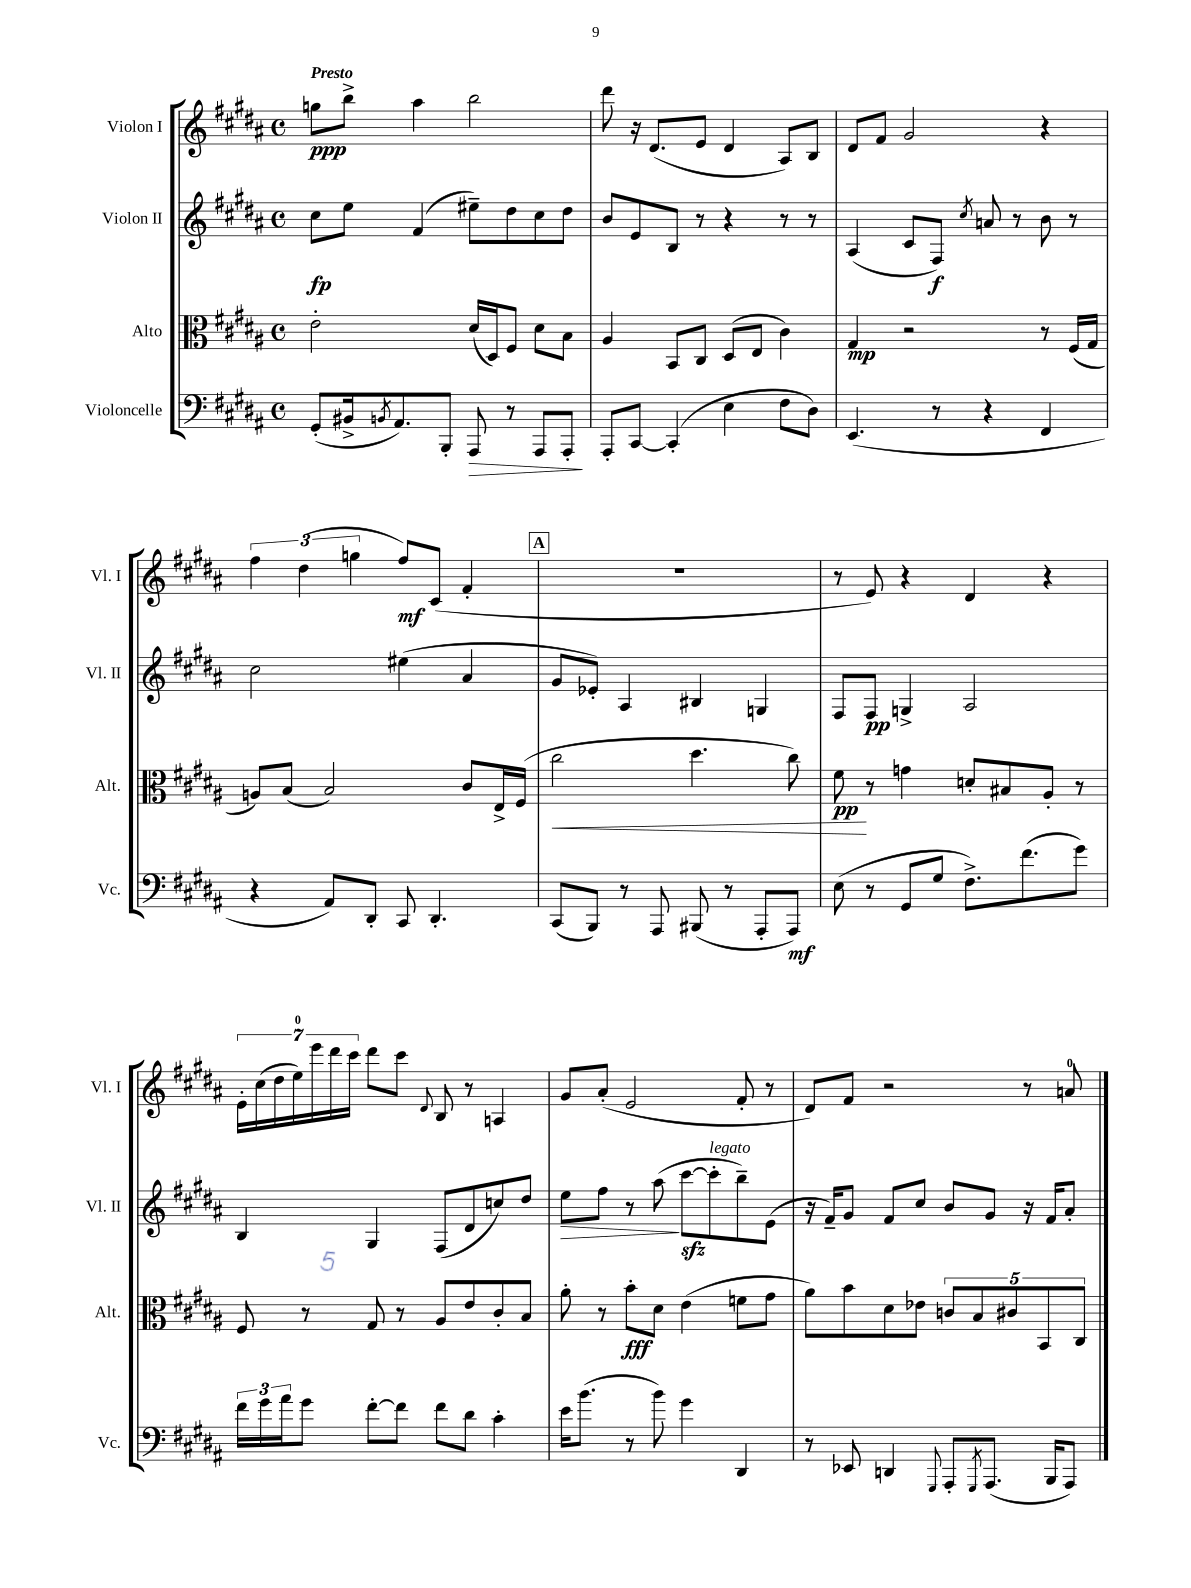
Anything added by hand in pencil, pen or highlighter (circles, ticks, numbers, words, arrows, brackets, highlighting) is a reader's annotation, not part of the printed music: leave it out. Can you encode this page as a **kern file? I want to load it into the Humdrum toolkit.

**kern	**kern	**kern	**kern
*staff4	*staff3	*staff2	*staff1
*clefF4	*clefC3	*clefG2	*clefG2
*k[f#c#g#d#a#]	*k[f#c#g#d#a#]	*k[f#c#g#d#a#]	*k[f#c#g#d#a#]
*M4/4	*M4/4	*M4/4	*M4/4
*met(c)	*met(c)	*met(c)	*met(c)
(8GG#'	2e'	8cc#	8gg
16BB#^	.	8ee	8bb^
8qBB	.	.	.
8.AA#)	.	.	.
.	.	(4f#	4aa#
8BBB'	.	.	.
8AAA#	(16d#	8ee#~)	2bb
.	16D#)	.	.
8r	8F#	8dd#	.
8AAA#	8d#	8cc#	.
8AAA#'	8B	8dd#	.
=	=	=	=
8AAA#'	4A#	8b	8ddd#
[8CC#	.	8e	16r
.	.	.	(8.d#
(4CC#']	8BB	8B	.
.	8C#	8r	8e
4E	(8D#	4r	4d#
.	8E	.	.
8F#	4c#)	8r	8A#)
8D#)	.	8r	8B
=	=	=	=
(4.EE	4G#	(4A#	8d#
.	.	.	8f#
.	2r	8c#	2g#
8r	.	8F#)	.
.	.	8qcc#	.
4r	.	8a	.
.	.	8r	.
4FF#	8r	8b	4r
.	(16F#	8r	.
.	16G#	.	.
=	=	=	=
4r	8A)	2cc#	6ff#
.	(8B	.	.
.	.	.	(6dd#
8AA#)	2B)	.	.
.	.	.	6gg
8DD#'	.	.	.
8CC#	.	(4ee#	8ff#)
4.DD#'	.	.	(8c#
.	8c#	4a#	4f#'
.	16E^	.	.
.	(16F#	.	.
=	=	=	=
(8CC#	2cc#	8g#	1r
8BBB)	.	8e-')	.
8r	.	4A#	.
8AAA#	.	.	.
(8BBB#	4.dd#	4B#	.
8r	.	.	.
8AAA#'	.	4G	.
8AAA#)	8cc#)	.	.
=	=	=	=
(8E	8f#	8F#	8r
8r	8r	8F#	8e)
8GG#	4g	4G^	4r
8G#	.	.	.
8.F#^)	8d'	2A#	4d#
.	8B#	.	.
(8.f#	.	.	.
.	8A#'	.	4r
8g#)	8r	.	.
=	=	=	=
24f#	8F#	4B	28e'
.	.	.	(28cc#
24g#	.	.	.
.	.	.	28dd#
24a#	.	.	.
.	.	.	28ee)
8g#	8r	.	.
.	.	.	28eee
.	.	.	28ddd#
.	.	.	28ccc#
[8f#'	8G#	4G#	8ddd#
8f#]	8r	.	8ccc#
.	.	.	8qqd#
8f#	8A#	(8F#	8B
8d#	8e	8d#	8r
4c#'	8c#'	8cc)	4A
.	8B	8dd#	.
=	=	=	=
16e	8a#'	8ee	8g#
(8.b	.	.	.
.	8r	8ff#	(8a#'
8r	8b'	8r	2e
8b)	8d#	(8aa#	.
4g#	(4e	[8ccc#	.
.	.	8ccc#']	.
4DD#	8f	8bb~)	8f#'
.	8g#	(8e	8r
=	=	=	=
8r	8a#)	16r	8d#)
.	.	16f#~)	.
8EE-	8b	8g#	8f#
4DD	8d#	8f#	2r
.	8e-	8cc#	.
8qqGGG#	.	.	.
8AAA#'	10c	8b	.
.	10B	.	.
8qGGG#	.	.	.
(8.AAA#	.	8g#	.
.	10c#	.	.
.	.	16r	8r
.	10BB	.	.
16BBB	.	16f#	.
8AAA#)	.	8a#'	8a
.	10C#	.	.
==	==	==	==
*-	*-	*-	*-
